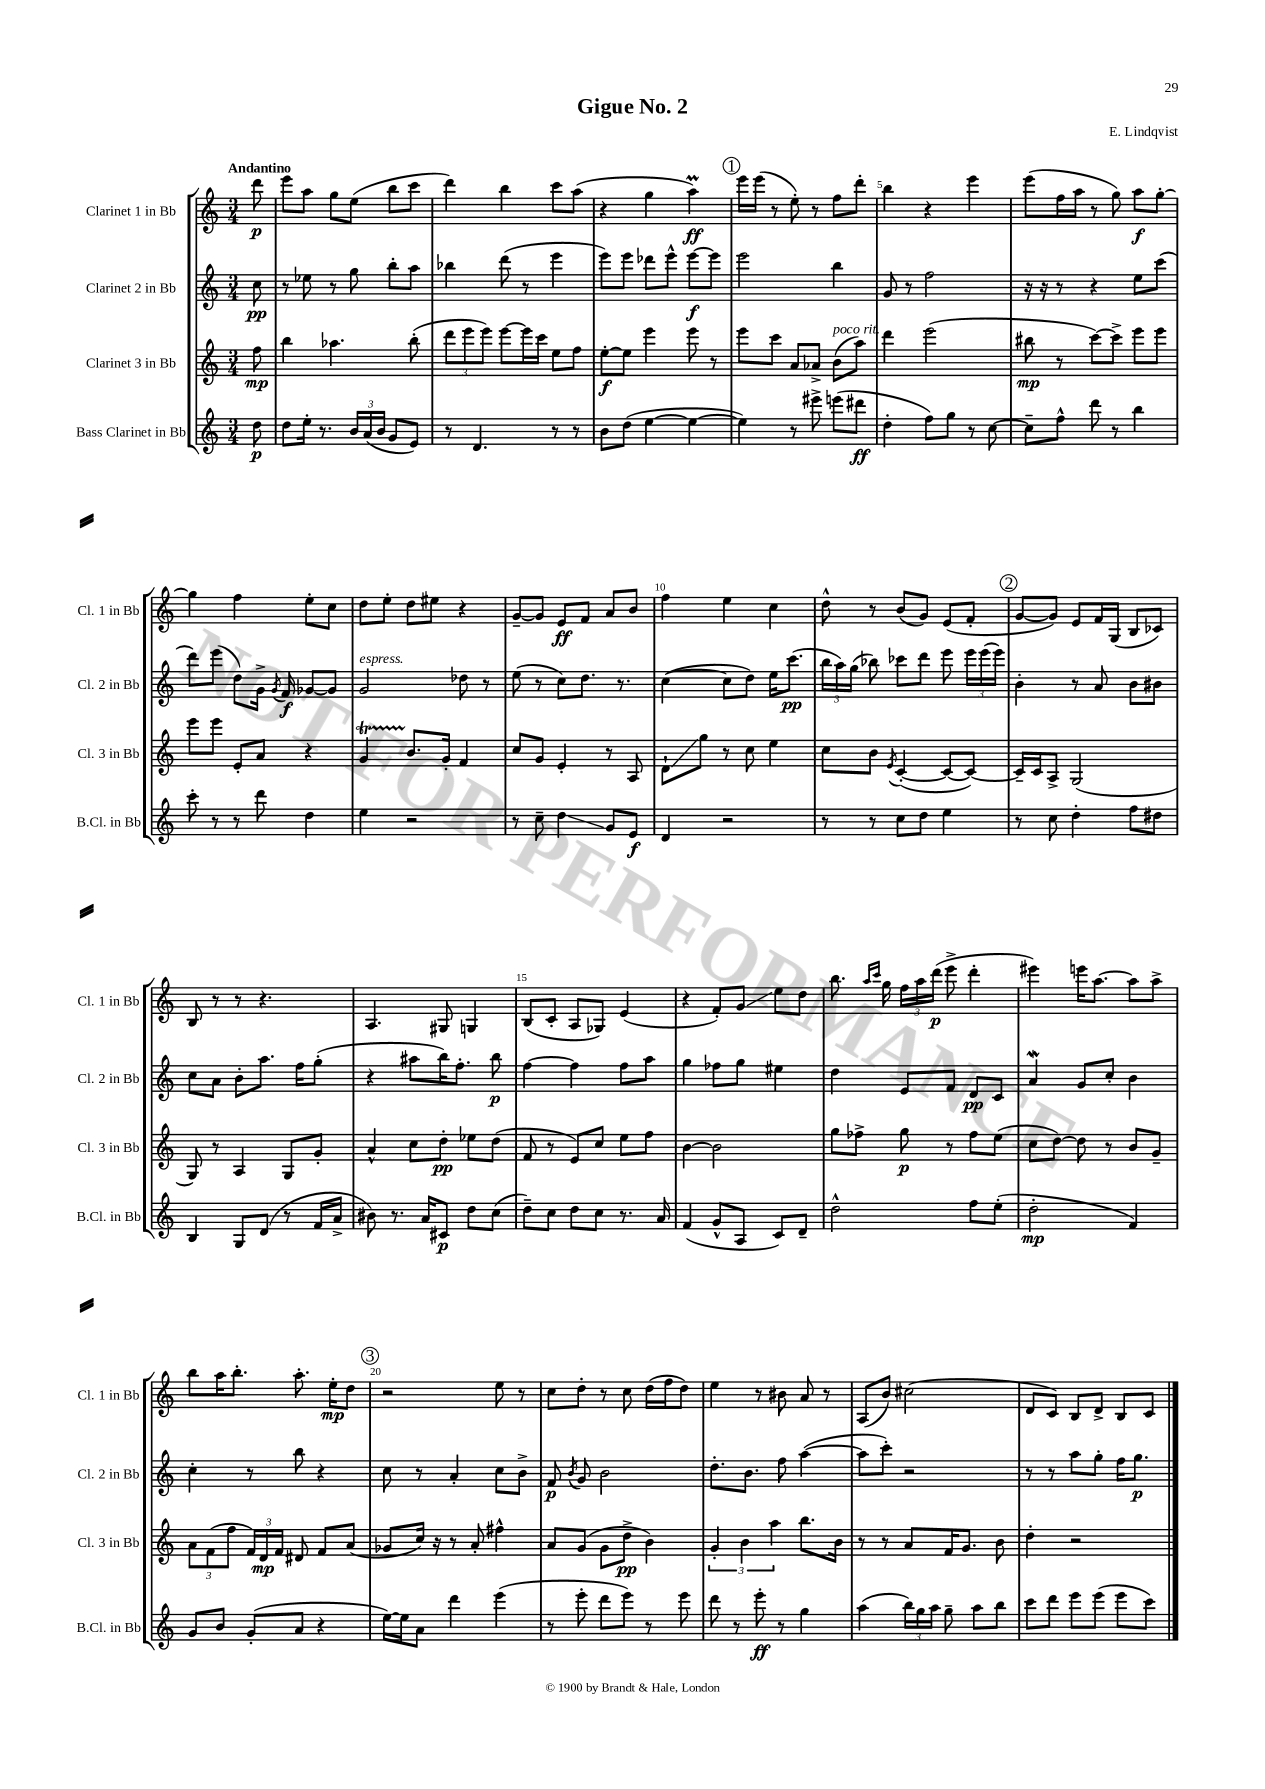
\header { title = "Gigue No. 2" composer = "E. Lindqvist" }
<<
\new StaffGroup <<
\new Staff = "s0" \with { instrumentName = "Clarinet 1 in Bb" shortInstrumentName = "Cl. 1 in Bb" } {
    \clef treble \key c \major \numericTimeSignature \time 3/4 \partial 8 \tempo "Andantino"
    \autoBeamOff d'''8\p |
    e'''8[ a''8] g''8[ e''8]( b''8[ c'''8] |
    d'''4) b''4 c'''8[ a''8]( |
    r4 g''4 a''4\prall\ff) |
    \mark \markup { \circle "1" } e'''16[ e'''16]( r8 e''8-.) r8 f''8[ d'''8]-. |
    b''4 r4 e'''4 |
    e'''8[( f''16 a''16] r8 g''8) a''8[\f g''8]~-. |
    g''4 f''4 e''8[-. c''8] |
    d''8[ e''8]-. d''8[ eis''8] r4 |
    g'8[~-- g'8] e'8[\ff f'8] a'8[ b'8] |
    f''4 e''4 c''4 |
    d''8-^ r8 b'8[( g'8]) e'8[( f'8]-. |
    \mark \markup { \circle "2" } g'8[~ g'8]) e'8[ f'16 g16]( b8[ ces'8]) |
    b8 r8 r8 r4. |
    a4. gis8 g4 |
    b8[( c'8]-. a8[ ges8]) e'4( |
    r4 f'8[-.) g'8]\glissando e''8[ d''8] |
    b''8. \grace { a''16[ c'''16] } g''16 \tuplet 3/2 { f''16[ a''16 d'''16]\p( } e'''8-> d'''4-. |
    eis'''4) e'''16[ a''8.]~ a''8[ a''8]-> |
    b''8[ a''16 b''8.]-. a''8.-. e''16[-.\mp d''8] |
    \mark \markup { \circle "3" } r2 e''8 r8 |
    c''8[ d''8]-. r8 c''8 d''16[( f''16 d''8]) |
    e''4 r8 bis'8 a'8 r8 |
    a8[( b'8]) cis''2( |
    d'8[ c'8]) b8[ d'8]-> b8[ c'8] \bar "|." |
}
\new Staff = "s1" \with { instrumentName = "Clarinet 2 in Bb" shortInstrumentName = "Cl. 2 in Bb" } {
    \clef treble \key c \major \numericTimeSignature \time 3/4 \partial 8
    \autoBeamOff c''8\pp |
    r8 ees''8 r8 g''8 b''8[-. a''8] |
    bes''4 d'''8( r8 e'''4 |
    e'''8[) e'''8] des'''8[ e'''8]-^ e'''8[~\f e'''8] |
    \mark \markup { \circle "1" } e'''2 b''4 |
    g'8 r8 f''2 |
    r16 r16 r8 r4 e''8[ c'''8]( |
    d'''8[) e'''8]( d''8[) g'16]-> \acciaccatura { g'8 } f'16\f ges'8[~ ges'8] |
    g'2^\markup { \italic "espress." } des''8 r8 |
    e''8( r8 c''8[) d''8.] r8. |
    c''4~( c''8[ d''8]) e''16[ c'''8.]\pp( |
    \tuplet 3/2 { b''16[ a''16) g''16]( } bes''8) ces'''8[ d'''8] e'''8 \tuplet 3/2 { e'''16[ e'''16( e'''16]) } |
    \mark \markup { \circle "2" } b'4-. r8 a'8 b'8[ bis'8] |
    c''8[ a'8] b'8[-. a''8.] f''16[ g''8]-.( |
    r4 ais''8[ b''16) f''8.]-. b''8\p |
    f''4~ f''4 f''8[ a''8] |
    g''4 fes''8[ g''8] eis''4 |
    d''4 e'8[ f'8] d'8[\pp c'8] |
    a'4\mordent g'8[ c''8]-. b'4 |
    c''4-. r8 b''8 r4 |
    \mark \markup { \circle "3" } c''8 r8 a'4-. c''8[ b'8]-> |
    f'8\p \acciaccatura { b'8 } g'8 b'2 |
    d''8.[-. b'8.] f''8 a''4~( |
    a''8[ c'''8]-.) r2 |
    r8 r8 a''8[ g''8]-. f''16[ g''8.]\p \bar "|." |
}
\new Staff = "s2" \with { instrumentName = "Clarinet 3 in Bb" shortInstrumentName = "Cl. 3 in Bb" } {
    \clef treble \key c \major \numericTimeSignature \time 3/4 \partial 8
    \autoBeamOff f''8\mp |
    b''4 aes''4. b''8-.( |
    \tuplet 3/2 { d'''8[ e'''8 e'''8]) } e'''8[~ e'''16 c'''16] e''8[ f''8] |
    e''8[~-.\f e''8] e'''4 e'''8 r8 |
    \mark \markup { \circle "1" } e'''8[ c'''8] a'8[ aes'8]-> b'8[^\markup { \italic "poco rit." }( a''8]) |
    d'''4 e'''2( |
    bis''8\mp r8 c'''8[~) c'''8]-> e'''8[ e'''8] |
    e'''8[ e'''8] e'8[-. a'8] r4 |
    g'4\startTrillSpan b'8.[\stopTrillSpan g'16]-. f'4 |
    c''8[ g'8] e'4-. r8 a8 |
    d'8[-!\glissando g''8] r8 c''8 e''4 |
    c''8[ b'8] \acciaccatura { e'8 } c'4~-.( c'8[~ c'8]~) |
    \mark \markup { \circle "2" } c'16[-- c'16 a8]-> g2( |
    g8) r8 a4 g8[ g'8]-. |
    a'4-^ c''8[ d''8]-.\pp ees''8[ d''8]( |
    f'8 r8 e'8[) c''8] e''8[ f''8] |
    b'4~ b'2 |
    g''8[ fes''8]-> g''8\p r8 fes''8[ e''8]( |
    c''8[ d''8]~) d''8 r8 b'8[ g'8]-- |
    \tuplet 3/2 { a'8[ f'8( f''8] } \tuplet 3/2 { f'16[) d'16\mp f'16] } dis'8 f'8[ a'8]( |
    \mark \markup { \circle "3" } ges'8[ c''16]) r16 r8 a'8-. fis''4-^ |
    a'8[ g'8]( g'8[ d''8]->\pp b'4) |
    \tuplet 3/2 { g'4-. b'4 a''4 } b''8.[ b'16] |
    r8 r8 a'8[ f'16 g'8.] b'8 |
    d''4-. r2 \bar "|." |
}
\new Staff = "s3" \with { instrumentName = "Bass Clarinet in Bb" shortInstrumentName = "B.Cl. in Bb" } {
    \clef treble \key c \major \numericTimeSignature \time 3/4 \partial 8
    \autoBeamOff d''8\p |
    d''8[ e''16]-. r8. \tuplet 3/2 { b'16[ a'16( b'16] } g'8[ e'8]) |
    r8 d'4. r8 r8 |
    b'8[ d''8]( e''4~ e''4~ |
    \mark \markup { \circle "1" } e''4) r8 eis'''8-> e'''8[( dis'''8]\ff |
    d''4-. f''8[) g''8] r8 c''8~ |
    c''8[-- f''8]-^ d'''8 r8 b''4 |
    c'''8-. r8 r8 d'''8 d''4 |
    e''4 r2 |
    r8 c''8-- d''4\glissando g'8[ e'8]\f |
    d'4 r2 |
    r8 r8 c''8[ d''8] e''4 |
    \mark \markup { \circle "2" } r8 c''8 d''4-. f''8[ dis''8] |
    b4 g8[ d'8]( r8 f'16[ a'16]-> |
    bis'8) r8. a'16[ cis'8]\p d''8[ c''8]( |
    d''8[--) c''8] d''8[ c''8] r8. a'16 |
    f'4( g'8[-^ a8] c'8[) d'8]-- |
    d''2-^ f''8[ e''8]-.( |
    d''2-.\mp f'4) |
    g'8[ b'8] g'8[-.( a'8] r4 |
    \mark \markup { \circle "3" } e''16[~) e''16 a'8] d'''4 e'''4( |
    r8 e'''8-. d'''8[ e'''8]) r8 e'''8 |
    d'''8 r8 e'''8-.\ff r8 g''4 |
    a''4( \tuplet 3/2 { b''16[) g''16 a''16] } g''8-- a''8[ b''8] |
    c'''8[ d'''8] e'''8[ e'''8]( e'''8[ c'''8]) \bar "|." |
}
>>
>>
\layout { \context { \Score \override BarNumber.break-visibility = ##(#f #t #t) barNumberVisibility = #(every-nth-bar-number-visible 5) } }
